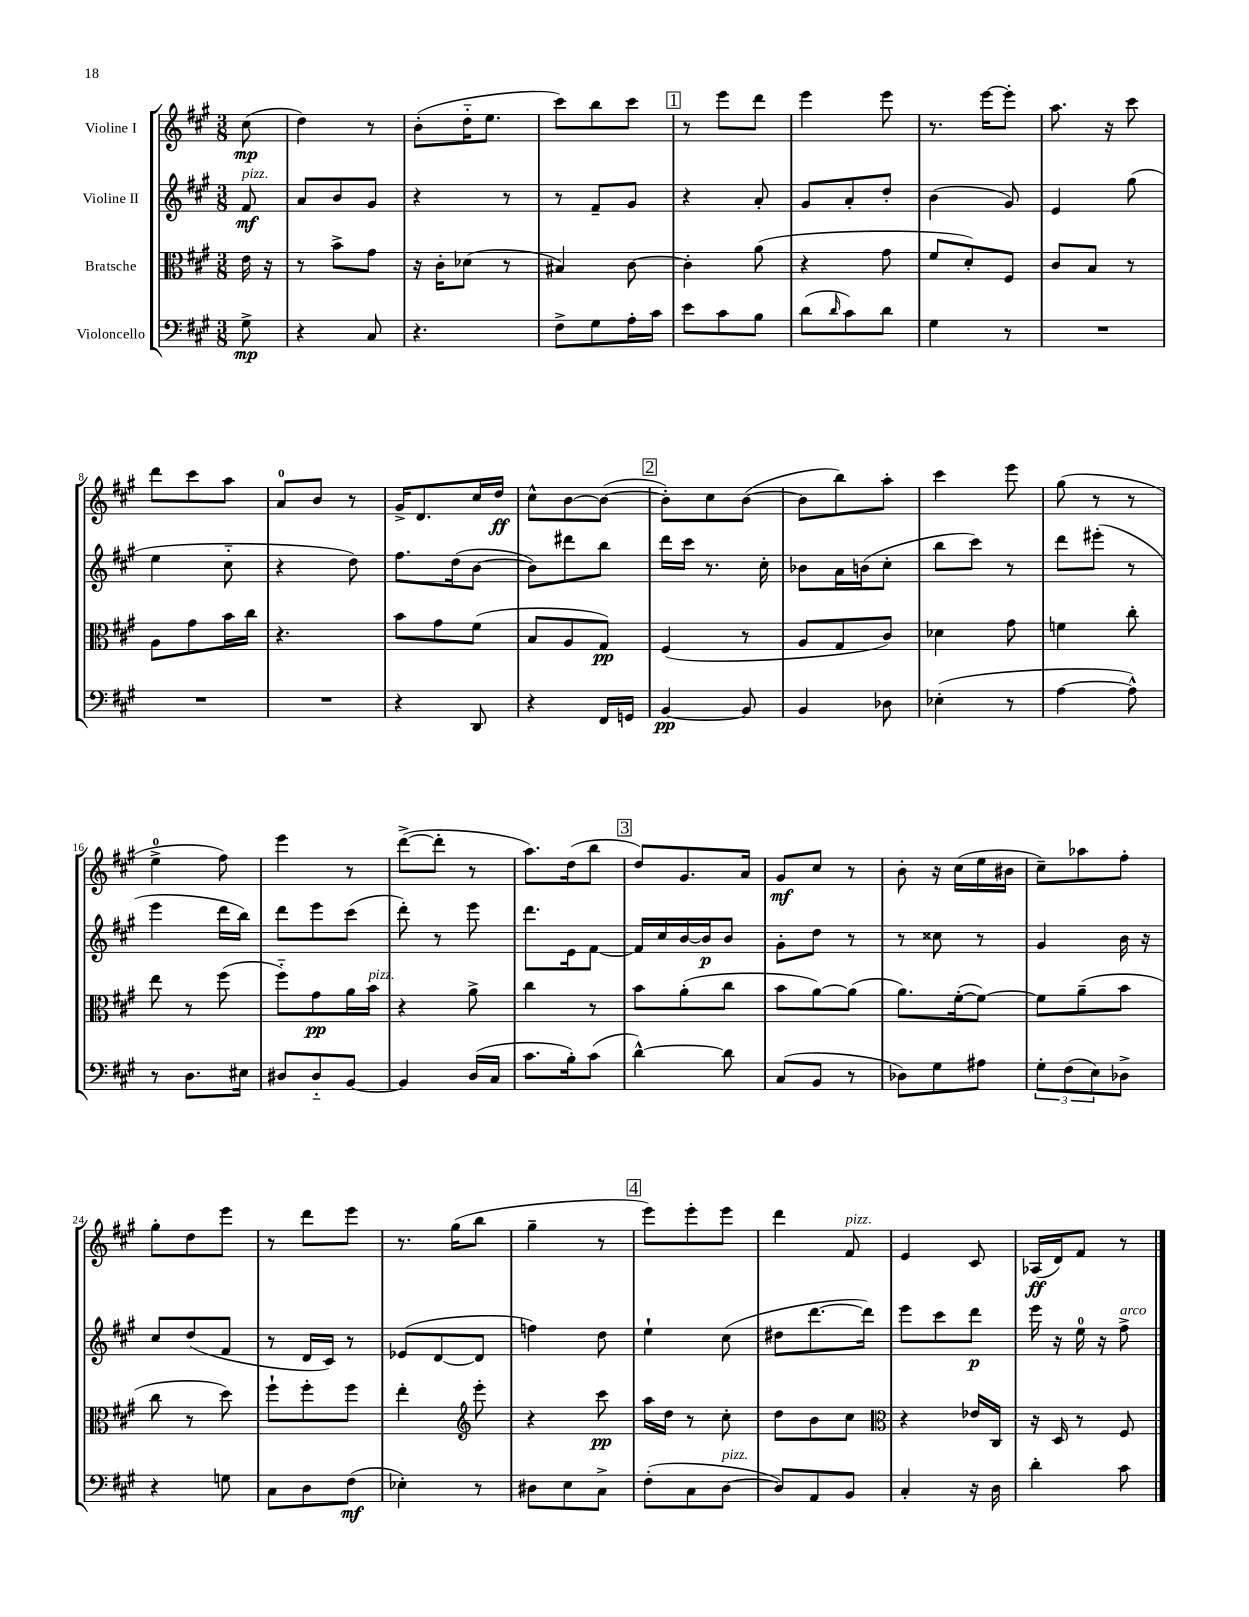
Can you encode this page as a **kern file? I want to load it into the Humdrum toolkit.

**kern	**kern	**kern	**kern
*staff4	*staff3	*staff2	*staff1
*clefF4	*clefC3	*clefG2	*clefG2
*k[f#c#g#]	*k[f#c#g#]	*k[f#c#g#]	*k[f#c#g#]
*M3/8	*M3/8	*M3/8	*M3/8
8G#^\	16e\	8f#/	(8cc#\
.	16r	.	.
=	=	=	=
4r	8r	8a/L	4dd\)
.	8b^\L	8b/	.
8C#/	8g#\J	8g#/J	8r
=	=	=	=
4.r	16r	4r	(8b'\L
.	16c#'\LK	.	.
.	(8d-\J	.	16dd'~\K
.	.	.	8.ee\J
.	8r	8r	.
=	=	=	=
8F#^\L	4B#/)	8r	8ccc#\L)
8G#\	.	8f#~/L	8bb\
16A'\L	[8c#\	8g#/J	8ccc#\J
16c#\JJ	.	.	.
=	=	=	=
8e\L	4c#'\]	4r	8r
8c#\	.	.	8eee\L
8B\J	(8a\	8a'/	8ddd\J
=	=	=	=
(8d\L	4r	8g#/L	4eee\
16qqd/	.	.	.
8c#\)	.	8a'/	.
8d\J	8g#\	8dd'/J	8eee\
=	=	=	=
4G#\	8f#/L	(4b\	8.r
.	8d'/)	.	.
.	.	.	[16eee\LK
8r	8F#/J	8g#/)	8eee'\]J
=	=	=	=
4.r	8c#/L	4e/	8.aa\
.	8B/J	.	.
.	.	.	16r
.	8r	(8gg#\	8ccc#\
=	=	=	=
4.r	8A\L	4ee\	8ddd\L
.	8g#\	.	8ccc#\
.	16b\L	8cc#'~\	8aa\J
.	16cc#\JJ	.	.
=	=	=	=
4.r	4.r	4r	8a/L
.	.	.	8b/J
.	.	8dd\)	8r
=	=	=	=
4r	8b\L	8.ff#\L	16g#^/LK
.	.	.	8.d/
.	8g#\	.	.
.	.	(16dd\k	.
8DD/	(8f#\J	[8b\J	16cc#/L
.	.	.	16dd/JJ
=	=	=	=
4r	8B/L	8b\]L)	8cc#^^\L
.	8A/	8ddd#\	[8b\
16FF#/LL	8G#/J)	8bb\J	(8b\_J
16GG/JJ	.	.	.
=	=	=	=
[4BB/	(4F#/	16ddd\LL	8b'\]L)
.	.	16ccc#\JJ	.
.	.	8.r	8cc#\
8BB/]	8r	.	([8b\J
.	.	16cc#'\	.
=	=	=	=
4BB/	8A/L	8b-\L	8b\]L
.	8G#/	16a\L	8bb\)
.	.	(16b\J	.
8D-\	8c#/J)	8cc#'\J	8aa'\J
=	=	=	=
(4E-'\	4d-\	8bb\L	4ccc#\
.	.	8ccc#\J)	.
8r	8g#\	8r	8eee\
=	=	=	=
[4A\	4f\	8ddd\L	(8gg#\
.	.	(8eee#'\J	8r
8A^^\])	8cc#'\	8r	8r
=	=	=	=
8r	8ee\	4eee\	4ee^\
8.D\L	8r	.	.
.	(8ff#\	16ddd\LL	8ff#\)
16E#\Jk	.	16bb\JJ)	.
=	=	=	=
8D#/L	8ff#'~\L)	8ddd\L	4eee\
8D#'~/	8g#\	8eee\	.
[8BB/J	16a\L	(8ccc#\J	8r
.	16b\JJ	.	.
=	=	=	=
4BB/]	4r	8ddd'\)	([8ddd^\L
.	.	8r	8ddd'\]J
(16D/LL	8a^\	8eee\	8r
16C#/JJ	.	.	.
=	=	=	=
8.c#\L	4cc#\	8.ddd\L	8.aa\L)
16B'\k)	.	16e\k	(16dd\k
(8c#\J	8r	[8f#\J	8bb\J
=	=	=	=
[4d^^\)	8b\L	16f#/]LL	8dd/L)
.	.	16cc#/	.
.	(8a'\	[16b/	8.g#/
.	.	16b/]J	.
8d\]	8cc#\J	8b/J	.
.	.	.	16a/Jk
=	=	=	=
(8C#/L	8b\L	8g#'\L	8g#/L
8BB/J	[8a\)	8dd\J	8cc#/J
8r	(8a\]J	8r	8r
=	=	=	=
8D-\L)	8.a\L)	8r	8b'\
8G#\	.	8cc##\	16r
.	([16f#'\k	.	(16cc#\LL
8A#\J	8f#\_J)	8r	16ee\
.	.	.	16b#\JJ
=	=	=	=
12G#'\L	8f#\]L	4g#/	8cc#~\L)
(12F#\	.	.	.
.	(8a~\	.	8aa-\
12E\)	.	.	.
8D-^\J	8b\J	16b\	8ff#'\J
.	.	16r	.
=	=	=	=
4r	8cc#\	8cc#/L	8gg#'\L
.	8r	(8dd/	8dd\
8G\	8dd\)	8f#/J	8eee\J
=	=	=	=
8C#\L	8ff#`\L	8r	8r
8D\	8ff#'\	16d/LL	8ddd\L
.	.	16c#/JJ)	.
(8F#\J	8ff#\J	8r	8eee\J
=	=	=	=
4E-'\)	4ee'\	(8e-/L	8.r
.	.	[8d/	.
.	.	.	(16gg#\LK
*	*clefG2	*	*
8r	8eee'\	8d/]J	8bb\J
=	=	=	=
8D#\L	4r	4ff\)	4gg#~\
8E\	.	.	.
8C#^\J	8ccc#\	8dd\	8r
=	=	=	=
(8F#'\L	16aa\LL	4ee`\	8eee\L)
.	16dd\JJ	.	.
8C#\	8r	.	8eee'\
[8D\J	8cc#'\	(8cc#\	8eee\J
=	=	=	=
8D/]L)	8dd\L	8dd#\L	4ddd\
8AA/	8b\	[8.ddd\	.
8BB/J	8cc#\J	.	8f#/
.	.	16ddd\]Jk)	.
=	=	=	=
*	*clefC3	*	*
4C#'/	4r	8eee\L	4e/
.	.	8ccc#\	.
16r	16e-/LL	8ddd\J	8c#/
16D\	16C#/JJ	.	.
=	=	=	=
4d'\	16r	16eee\	(16A-/LL
.	16D/	16r	16d/J)
.	8r	16ee\	8f#/J
.	.	16r	.
8c#\	8F#/	8ff#^\	8r
==	==	==	==
*-	*-	*-	*-
